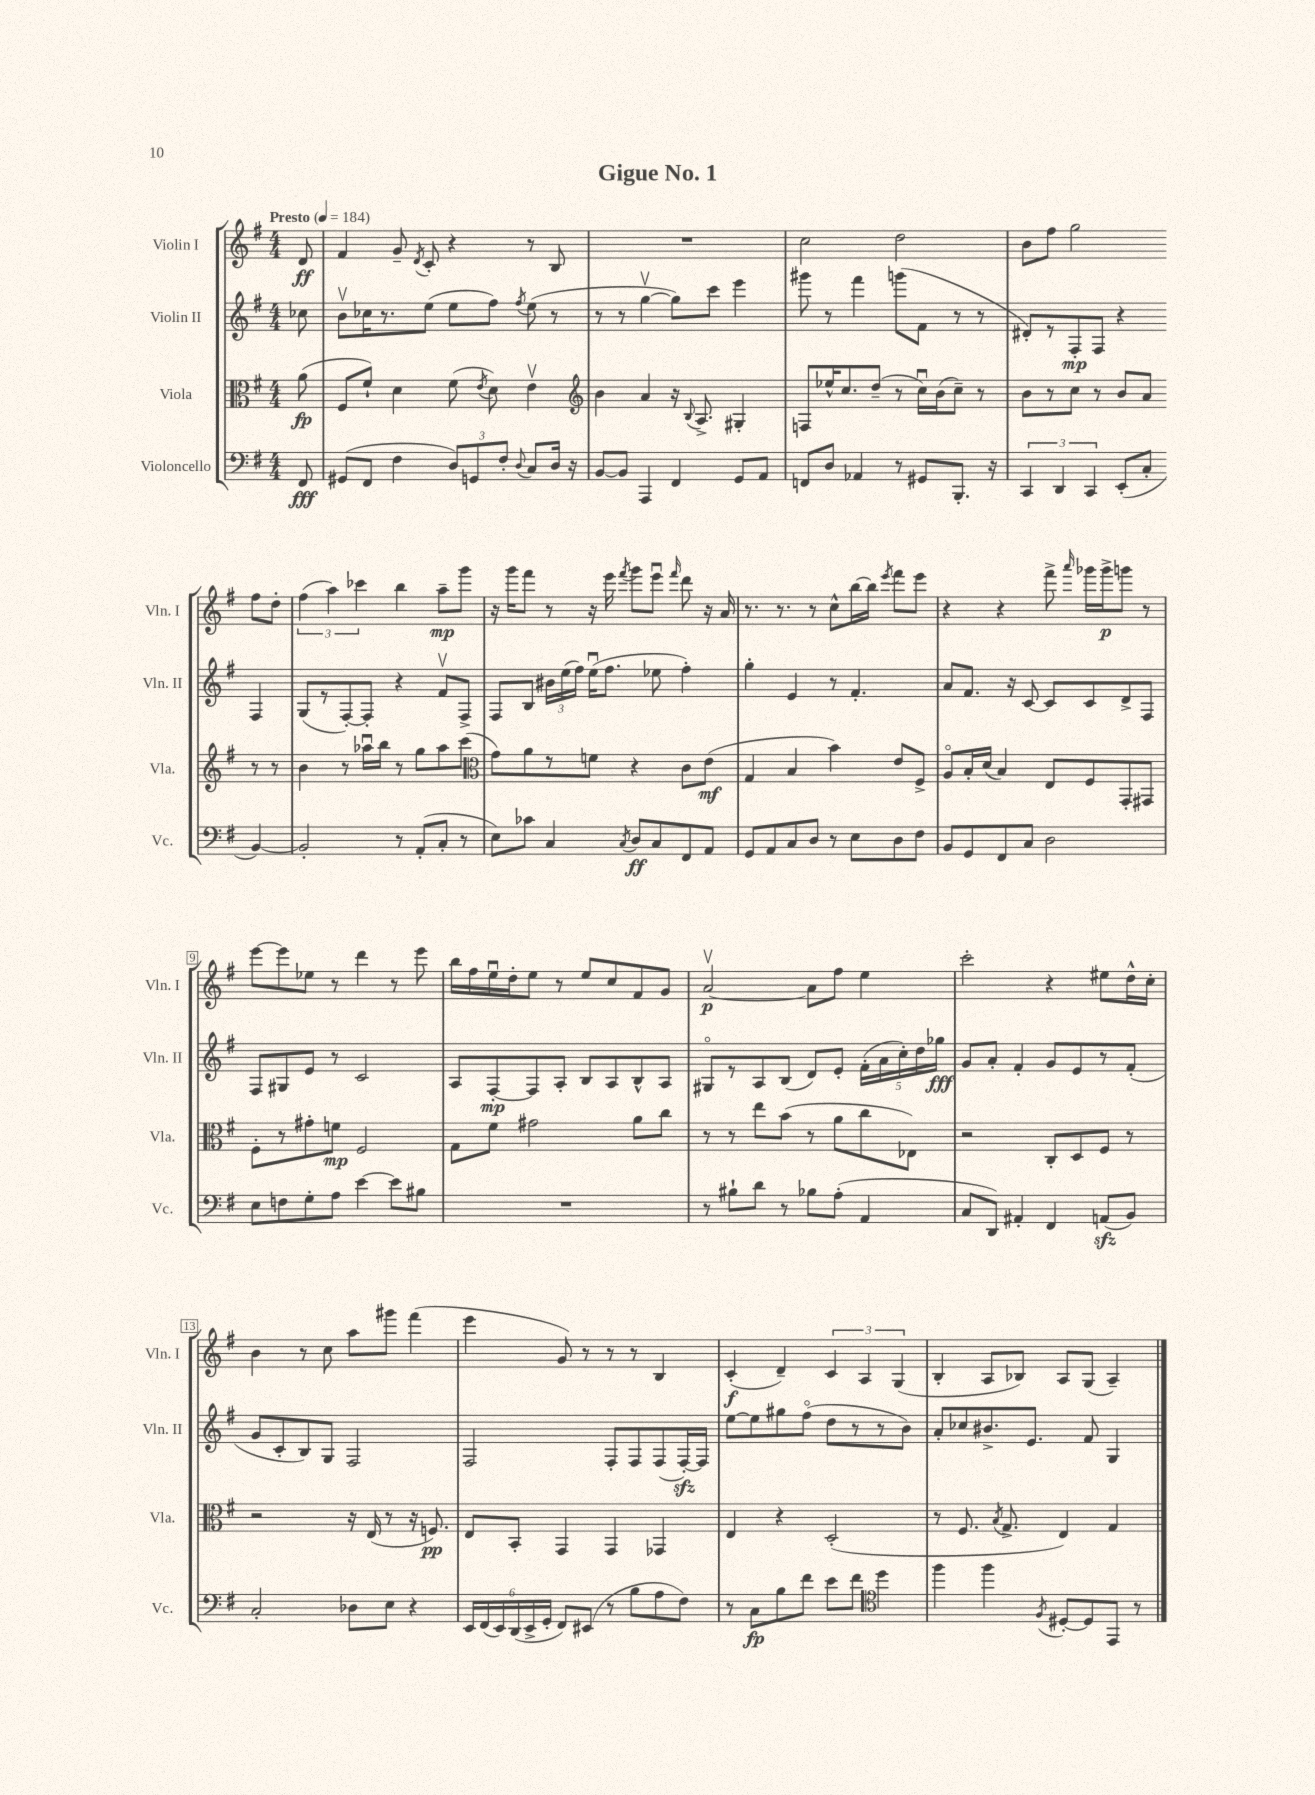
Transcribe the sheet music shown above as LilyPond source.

\header { title = "Gigue No. 1" }
<<
\new StaffGroup <<
\new Staff = "s0" \with { instrumentName = "Violin I" shortInstrumentName = "Vln. I" } {
    \clef treble \key g \major \numericTimeSignature \time 4/4 \partial 8 \tempo "Presto" 4 = 184
    \autoBeamOff d'8\ff |
    fis'4 g'8-- \acciaccatura { d'8 } c'8-. r4 r8 b8 |
    R1 |
    c''2 d''2 |
    b'8[ fis''8] g''2 fis''8[ d''8]-. |
    \tuplet 3/2 { fis''4( a''4) ces'''4 } b''4 a''8[--\mp g'''8] |
    r16 g'''16[ fis'''8] r8 r16 e'''16 \acciaccatura { fis'''8 } g'''8[ e'''8]\downbow \grace { fis'''16 } d'''8 r16 a'16 |
    r8. r8. r8 c''8[-^ b''16~ b''16] \acciaccatura { e'''8 } fis'''8[ e'''8] |
    r4 r4 fis'''8-> \grace { a'''16 } ges'''16[ ges'''16->\p g'''8] r8 |
    e'''8[~ e'''8 ees''8] r8 d'''4 r8 e'''8 |
    b''16[ fis''16 e''16\downbow d''16-. e''8] r8 e''8[ c''8 fis'8 g'8] |
    a'2~\upbow\p a'8[ fis''8] e''4 |
    c'''2-. r4 eis''8[ d''16-^ c''16]-. |
    b'4 r8 c''8 a''8[ gis'''8] fis'''4( |
    e'''4 g'8) r8 r8 r8 b4 |
    c'4-.\f( d'4--) \tuplet 3/2 { c'4 a4 g4( } |
    b4-. a8[ bes8]) a8[ g8]( a4--) \bar "|." |
}
\new Staff = "s1" \with { instrumentName = "Violin II" shortInstrumentName = "Vln. II" } {
    \clef treble \key g \major \numericTimeSignature \time 4/4 \partial 8
    \autoBeamOff ces''8 |
    b'8[\upbow ces''16 r8. e''8]( e''8[ fis''8]) \acciaccatura { fis''8 } e''8( r8 |
    r8 r8 g''4~\upbow g''8[) c'''8] e'''4 |
    gis'''8 r8 fis'''4 g'''8[( fis'8] r8 r8 |
    dis'8[-.) r8 fis8-.\mp fis8] r4 fis4 |
    g8[( r8 fis8~-.) fis8]-. r4 fis'8[\upbow fis8]-> |
    fis8[ b8] \tuplet 3/2 { bis'16[ e''16( fis''16]) } e''16[\downbow( fis''8.] ees''8 fis''4-.) |
    g''4-. e'4 r8 fis'4.-. |
    a'8[ fis'8.] r16 c'8~ c'8[ c'8 d'8-> fis8] |
    fis8[ gis8 e'8] r8 c'2 |
    a8[ fis8~-.\mp fis8 a8]-. b8[ a8 b8-^ a8] |
    gis8[\flageolet r8 a8 b8]( d'8[) e'8]-. \tuplet 5/4 { fis'16[-.( a'16 c''16-.) d''16 ges''16]\fff } |
    g'8[ a'8]-. fis'4-. g'8[ e'8 r8 fis'8]-.( |
    g'8[ c'8-. b8) g8] fis2 |
    fis2 fis8[-. fis8 fis8( fis16~-.\sfz) fis16] |
    e''8[~ e''8 gis''8 fis''8]\flageolet( d''8[ r8 r8 b'8]) |
    a'8[-. ces''8 bis'8.-> e'8.] fis'8 g4 \bar "|." |
}
\new Staff = "s2" \with { instrumentName = "Viola" shortInstrumentName = "Vla." } {
    \clef alto \key g \major \numericTimeSignature \time 4/4 \partial 8
    \autoBeamOff a'8\fp( |
    fis8[ fis'8]-!) d'4 fis'8( \acciaccatura { e'8 } d'8) e'4\upbow |
    \clef treble b'4 a'4 r16 \appoggiatura { b8 } a8.-> gis4-. |
    f8[ ees''16-^ c''8. d''8]--( r8 c''16[\downbow) b'16( c''8]--) r8 |
    b'8[ r8 c''8] r8 b'8[ a'8] r8 r8 |
    b'4 r8 aes''16[\downbow b''16] r8 g''8[ aes''8 c'''8]( |
    \clef alto g'8[) a'8 r8 f'8] r4 c'8[ e'8]\mf( |
    g4 b4 b'4) e'8[ fis8]-> |
    a8[\flageolet b16-. d'16]( b4) e8[ fis8 g,8-. gis,8] |
    fis8[-. r8 gis'8-. f'8]\mp fis2 |
    g8[ fis'8] gis'2 a'8[ c''8] |
    r8 r8 e''8[ b'8]( r8 a'8[ c''8 ees8]) |
    r2 c8[-. d8 fis8] r8 |
    r2 r16 e16( r8 r16 f8.\pp) |
    e8[ b,8]-. g,4 g,4 ges,4 |
    e4 r4 d2-.( |
    r8 fis8. \acciaccatura { b8 } g8.-> e4) g4 \bar "|." |
}
\new Staff = "s3" \with { instrumentName = "Violoncello" shortInstrumentName = "Vc." } {
    \clef bass \key g \major \numericTimeSignature \time 4/4 \partial 8
    \autoBeamOff fis,8\fff |
    gis,8[( fis,8] fis4 \tuplet 3/2 { d8[) g,8 fis8]-. } \appoggiatura { d8 } c8[ d16] r16 |
    b,8[~ b,8] a,,4 fis,4 g,8[ a,8] |
    f,8[ d8] aes,4 r8 gis,8[ b,,8.]-. r16 |
    \tuplet 3/2 { c,4 d,4 c,4 } e,8[-.( c8]-. b,4~) |
    b,2-. r8 a,8[-.( c8]-. r8 |
    e8[) ces'8] c4 \acciaccatura { c8 } d8[\ff c8 fis,8 a,8] |
    g,8[ a,8 c8 d8] r8 e8[ d8 fis8] |
    b,8[ g,8 fis,8 c8] d2 |
    e8[ f8 g8-. a8] e'4~ e'8[ bis8] |
    R1 |
    r8 bis8[-! d'8] r8 bes8[ a8]-.( a,4 |
    c8[ d,8]) ais,4-. fis,4 a,8[\sfz( b,8]) |
    c2-. des8[ e8] r4 |
    \tuplet 6/4 { e,16[ fis,16( e,16) d,16( e,16-> g,16]-. } fis,8[) eis,8]( r8 b8[ a8 fis8]) |
    r8 c8[\fp b8 fis'8] e'8[ fis'8] \clef tenor d''4 |
    fis''4 fis''4 \acciaccatura { fis8 } dis8[~-. dis8 e,8] r8 \bar "|." |
}
>>
>>
\layout { \context { \Score \override BarNumber.stencil = #(make-stencil-boxer 0.1 0.3 ly:text-interface::print) } }
